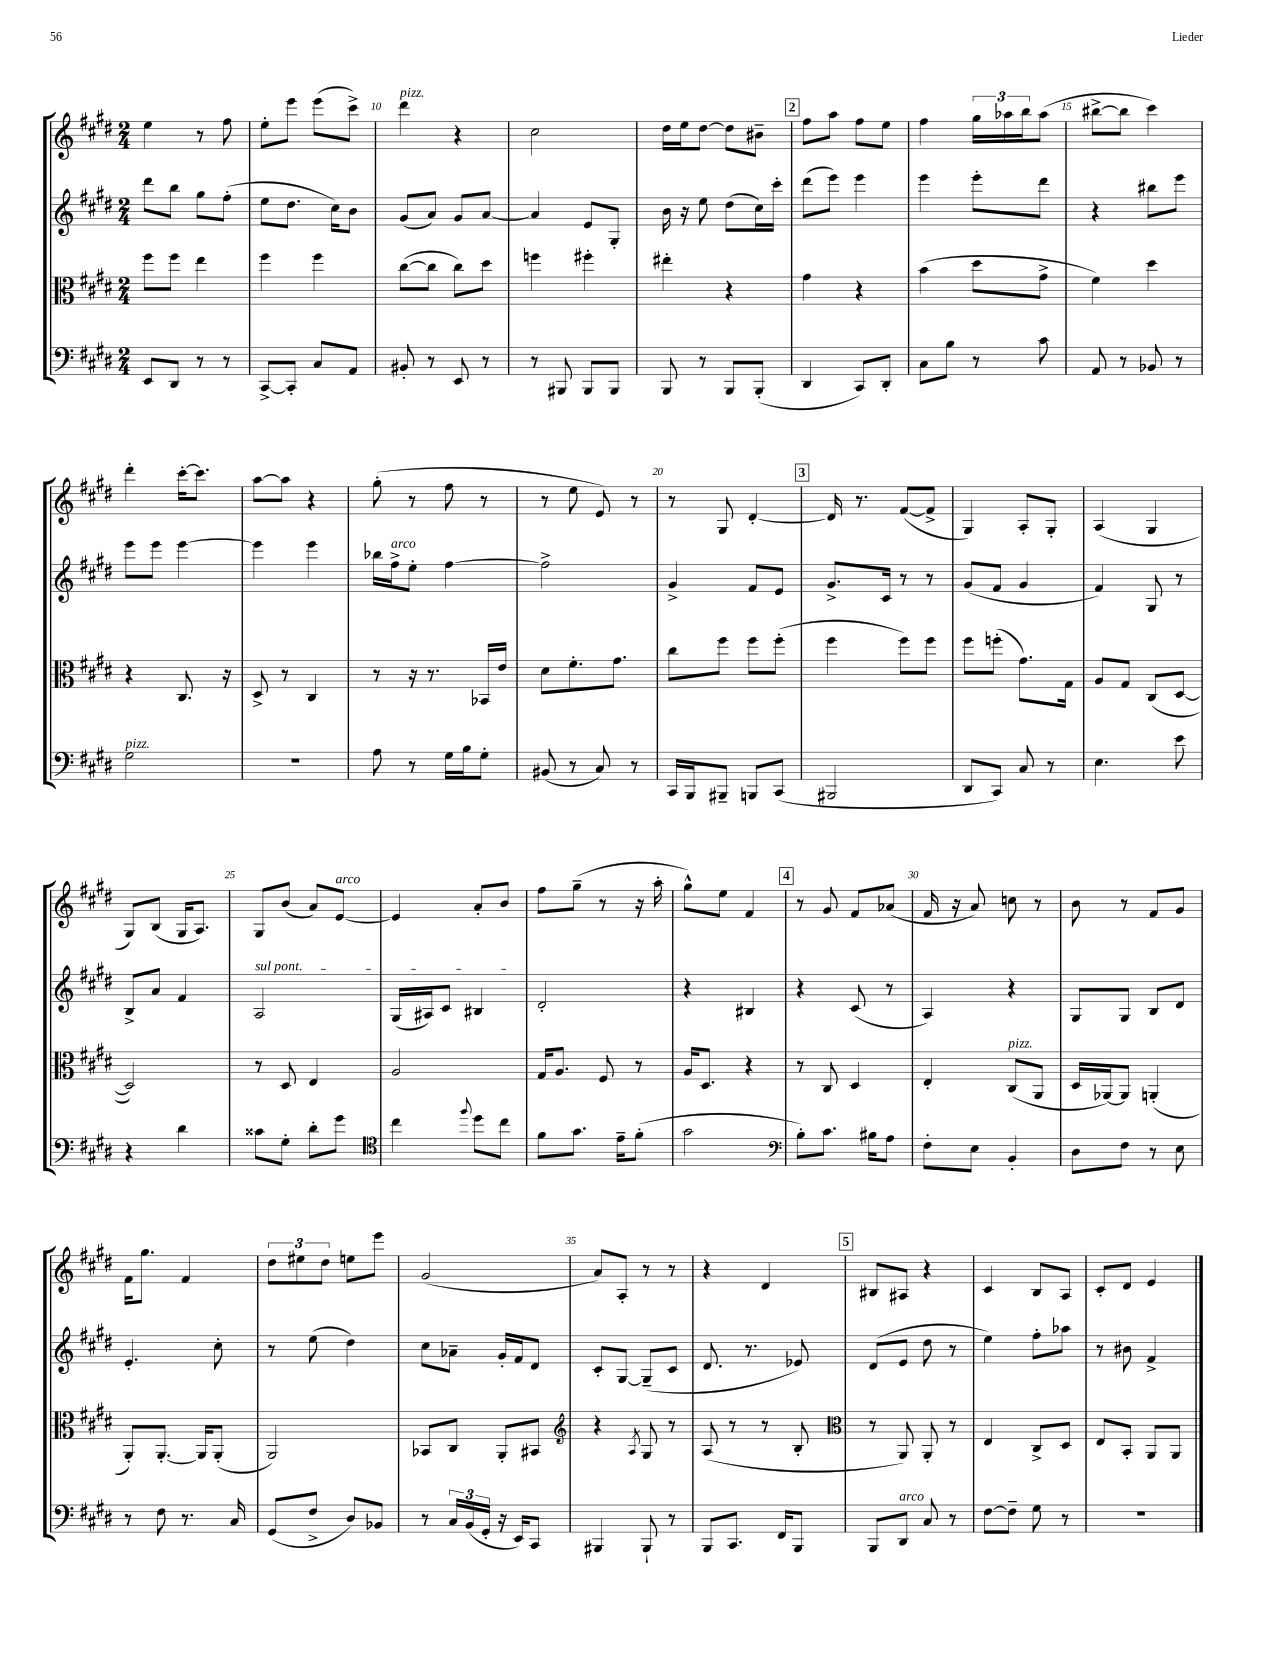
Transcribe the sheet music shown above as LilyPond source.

<<
\new StaffGroup <<
\new Staff = "s0" {
    \clef treble \key e \major \numericTimeSignature \time 2/4
    e''4 r8 fis''8 |
    e''8-. e'''8 e'''8( cis'''8->) |
    dis'''4^\markup { \italic "pizz." } r4 |
    cis''2 |
    dis''16 e''16 dis''8~ dis''8 bis'8-- |
    \mark \markup { \box "2" } fis''8 a''8 fis''8 e''8 |
    fis''4 \tuplet 3/2 { gis''16 aes''16 b''16 } aes''8( |
    bis''8~-> bis''8 cis'''4) |
    dis'''4-. cis'''16~-. cis'''8. |
    a''8~ a''8 r4 |
    gis''8-.( r8 fis''8 r8 |
    r8 e''8 e'8) r8 |
    r8 gis8 dis'4~-. |
    \mark \markup { \box "3" } dis'16 r8. fis'8~( fis'8-> |
    gis4) a8-. gis8-. |
    a4( gis4 |
    gis8) b8( gis16 a8.) |
    gis8 b'8( a'8) e'8~^\markup { \italic "arco" } |
    e'4 a'8-. b'8 |
    fis''8 gis''8--( r8 r16 a''16-. |
    gis''8-^) e''8 fis'4 |
    \mark \markup { \box "4" } r8 gis'8 fis'8 aes'8( |
    fis'16 r16 a'8) c''8 r8 |
    b'8 r8 fis'8 gis'8 |
    fis'16 gis''8. fis'4 |
    \tuplet 3/2 { dis''8 eis''8 dis''8 } e''8 e'''8 |
    gis'2( |
    a'8) a8-. r8 r8 |
    r4 dis'4 |
    \mark \markup { \box "5" } bis8 ais8 r4 |
    cis'4 b8 a8 |
    cis'8-. dis'8 e'4 \bar "|." |
}
\new Staff = "s1" {
    \clef treble \key e \major \numericTimeSignature \time 2/4
    dis'''8 b''8 gis''8 fis''8-.( |
    e''8 dis''8. cis''16) b'8 |
    gis'8( a'8) gis'8 a'8~ |
    a'4 e'8 gis8-. |
    b'16 r16 e''8 dis''8( cis''16) cis'''16-. |
    \mark \markup { \box "2" } dis'''8( e'''8) e'''4 |
    e'''4 e'''8-. dis'''8 |
    r4 bis''8 e'''8 |
    e'''8 e'''8 e'''4~ |
    e'''4 e'''4 |
    bes''16 fis''16->^\markup { \italic "arco" } e''8-. fis''4~ |
    fis''2-> |
    gis'4-> fis'8 e'8 |
    \mark \markup { \box "3" } gis'8.-> cis'16 r8 r8 |
    gis'8( fis'8 gis'4 |
    fis'4) gis8 r8 |
    b8-> a'8 fis'4 |
    \once \override TextSpanner.bound-details.left.text = \markup { \italic "sul pont." } a2\startTextSpan |
    gis16( ais16) cis'8 bis4\stopTextSpan |
    dis'2-. |
    r4 bis4 |
    \mark \markup { \box "4" } r4 cis'8( r8 |
    a4) r4 |
    gis8 gis8 b8 dis'8 |
    e'4.-. cis''8-. |
    r8 e''8( dis''4) |
    cis''8 aes'8-- gis'16-. fis'16 dis'8 |
    cis'8-. gis8~ gis8--( cis'8 |
    dis'8. r8. ees'8) |
    \mark \markup { \box "5" } dis'8( e'8 dis''8 r8 |
    e''4) fis''8-. aes''8 |
    r8 bis'8 fis'4-> \bar "|." |
}
\new Staff = "s2" {
    \clef alto \key e \major \numericTimeSignature \time 2/4
    fis''8 fis''8 e''4 |
    fis''4 fis''4 |
    cis''8~( cis''8 cis''8) dis''8 |
    f''4 fis''4-. |
    eis''4-. r4 |
    \mark \markup { \box "2" } gis'4 r4 |
    b'4( dis''8 gis'8-> |
    fis'4) dis''4 |
    r4 cis8. r16 |
    dis8-> r8 cis4 |
    r8 r16 r8. bes,16 e'16 |
    dis'8 fis'8.-. gis'8. |
    cis''8 fis''8 fis''8 fis''8-.( |
    \mark \markup { \box "3" } fis''4 fis''8) fis''8 |
    fis''8 f''8-.( gis'8.) gis16 |
    a8 gis8 cis8( dis8~ |
    dis2) |
    r8 dis8 e4 |
    a2 |
    gis16 a8. fis8 r8 |
    a16 dis8. r4 |
    \mark \markup { \box "4" } r8 cis8 dis4 |
    e4-. cis8^\markup { \italic "pizz." }( a,8 |
    dis16 aes,16~) aes,8 a,4-.( |
    a,8-.) a,8.~-. a,16 a,8-.( |
    a,2) |
    bes,8 cis8 a,8-. bis,8 |
    \clef treble r4 \acciaccatura { a8 } gis8 r8 |
    a8( r8 r8 b8-. |
    \mark \markup { \box "5" } \clef alto r8 a,8) a,8-. r8 |
    e4 cis8-> dis8 |
    e8 b,8-. a,8 a,8 \bar "|." |
}
\new Staff = "s3" {
    \clef bass \key e \major \numericTimeSignature \time 2/4
    e,8 dis,8 r8 r8 |
    cis,8~-> cis,8-. cis8 a,8 |
    bis,8-. r8 e,8 r8 |
    r8 bis,,8 bis,,8 bis,,8 |
    b,,8 r8 b,,8 b,,8-.( |
    \mark \markup { \box "2" } dis,4 cis,8) dis,8-. |
    cis8 b8 r8 cis'8 |
    a,8 r8 bes,8 r8 |
    gis2^\markup { \italic "pizz." } |
    r2 |
    a8 r8 gis16 b16 gis8-. |
    bis,8( r8 cis8) r8 |
    cis,16 b,,16 bis,,8-- b,,8 cis,8( |
    \mark \markup { \box "3" } bis,,2 |
    dis,8 cis,8) cis8 r8 |
    e4. e'8 |
    r4 dis'4 |
    cisis'8 gis8-. dis'8-. gis'8 |
    \clef tenor cis''4 \appoggiatura { fis''8 } dis''8 cis''8 |
    fis'8 gis'8. e'16-- fis'8-.( |
    gis'2 |
    \mark \markup { \box "4" } \clef bass b8-.) cis'8. bis16 a8 |
    fis8-. e8 b,4-. |
    dis8 fis8 r8 e8 |
    r8 fis8 r8. cis16 |
    gis,8( fis8-> dis8) bes,8 |
    r8 \tuplet 3/2 { cis16 b,16( gis,16-. } r16 e,16) cis,8 |
    bis,,4 bis,,8-! r8 |
    b,,8 cis,8. fis,16 b,,8 |
    \mark \markup { \box "5" } b,,8 dis,8^\markup { \italic "arco" } cis8 r8 |
    fis8~ fis8-- gis8 r8 |
    R2 \bar "|." |
}
>>
>>
\layout { \context { \Score currentBarNumber = #8 \override BarNumber.break-visibility = ##(#f #t #t) barNumberVisibility = #(every-nth-bar-number-visible 5) } }
